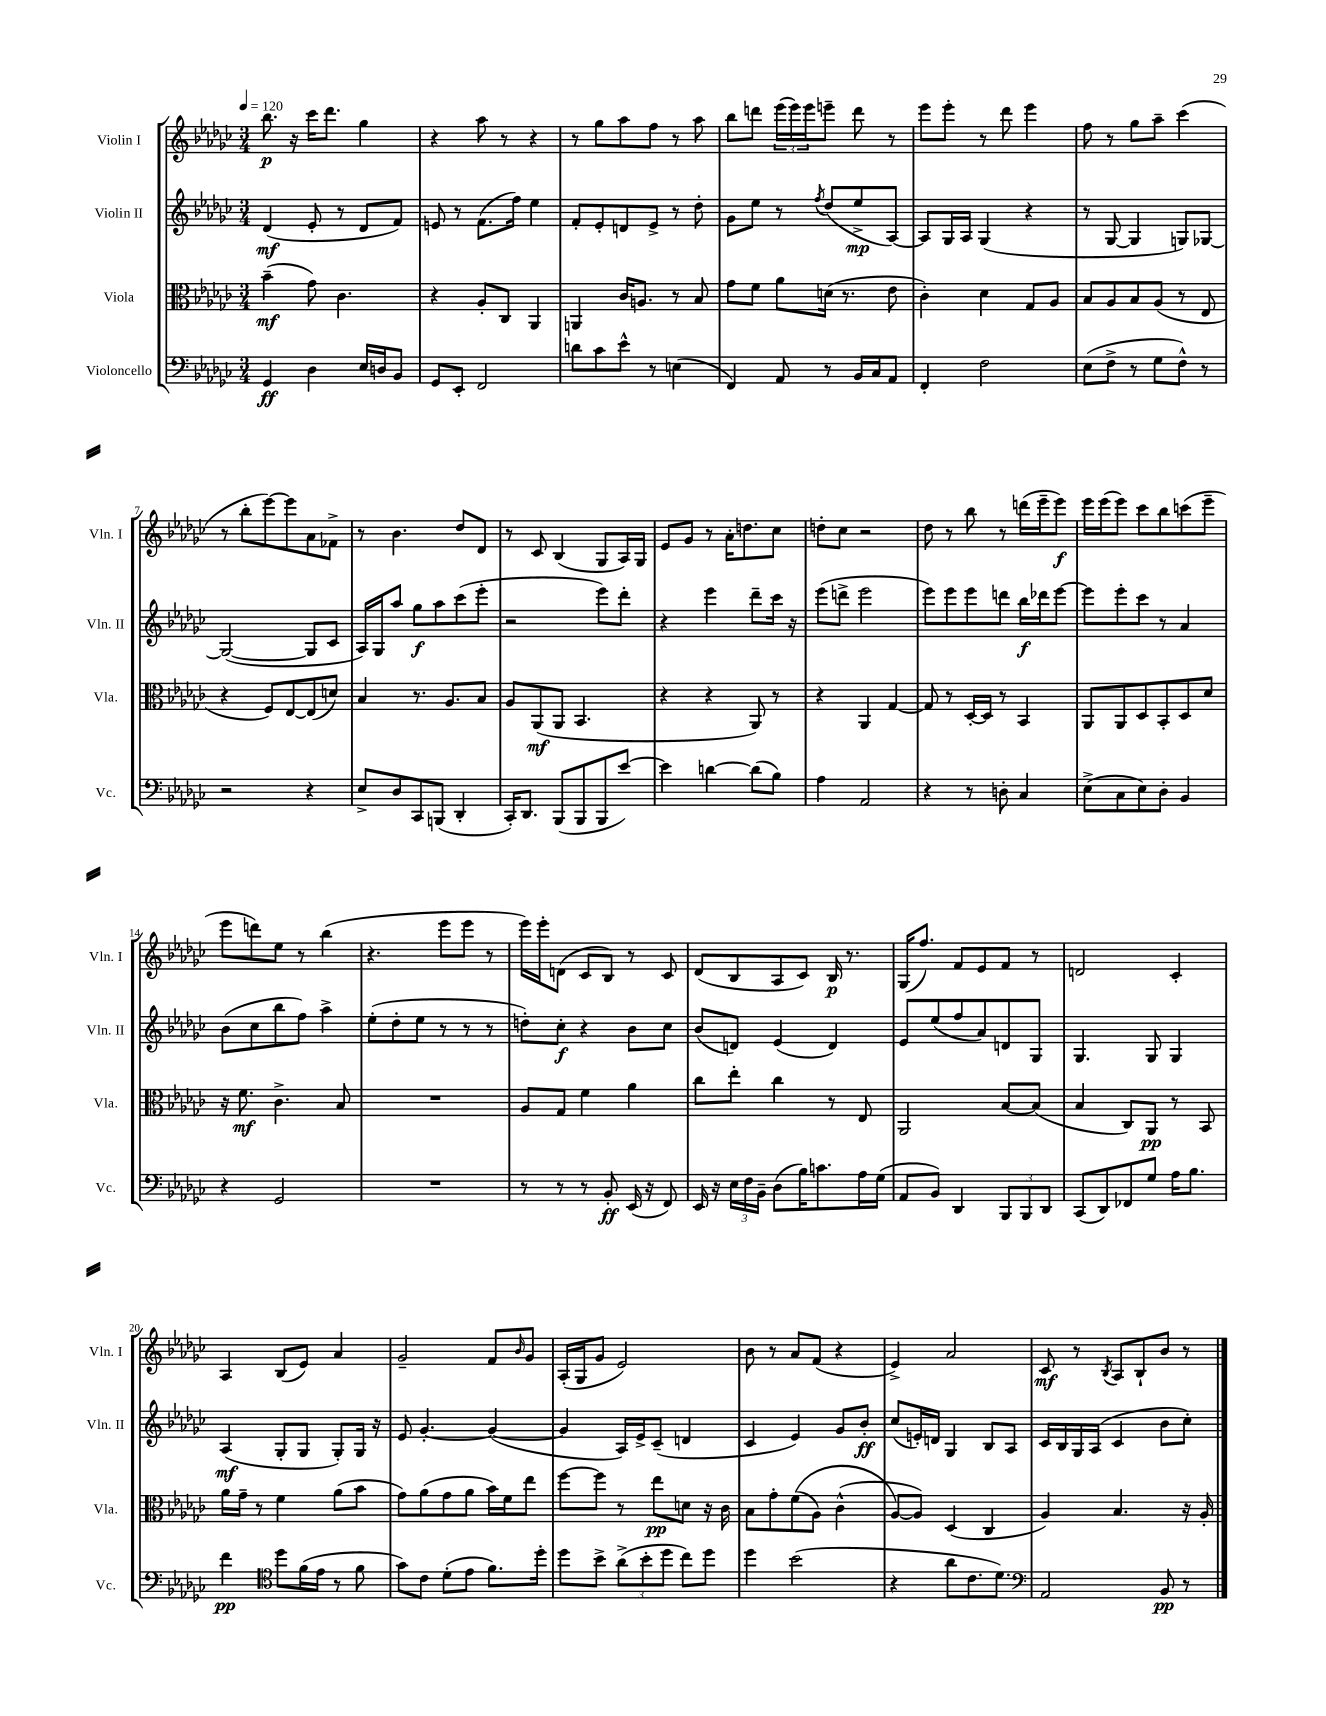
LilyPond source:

<<
\new StaffGroup <<
\new Staff = "s0" \with { instrumentName = "Violin I" shortInstrumentName = "Vln. I" } {
    \clef treble \key ges \major \numericTimeSignature \time 3/4 \tempo 4 = 120
    bes''8.\p r16 ces'''16 des'''8. ges''4 |
    r4 aes''8 r8 r4 |
    r8 ges''8 aes''8 f''8 r8 aes''8 |
    bes''8 d'''8 \tuplet 3/2 { ees'''16( ees'''16) ees'''16 } e'''8-- d'''8 r8 |
    ees'''8 ees'''8-. r8 des'''8 ees'''4 |
    f''8 r8 ges''8 aes''8-- ces'''4( |
    r8 bes''8-. ees'''8~) ees'''8 aes'8 fes'8-> |
    r8 bes'4. des''8 des'8 |
    r8 ces'8 bes4( ges8 aes16) ges16 |
    ees'8 ges'8 r8 aes'16-. d''8. ces''8 |
    d''8-. ces''8 r2 |
    des''8 r8 bes''8 r8 d'''16( ees'''16-- ees'''8\f) |
    ees'''16 ees'''16( ees'''8) ces'''8 bes''8 c'''8( ees'''8-- |
    ees'''8 d'''8) ees''8 r8 bes''4( |
    r4. ees'''8 ees'''8 r8 |
    ees'''16) ees'''16-. d'8( ces'8 bes8) r8 ces'8 |
    des'8( bes8 aes8 ces'8) bes16\p r8. |
    ges16( f''8.) f'8 ees'8 f'8 r8 |
    d'2 ces'4-. |
    aes4 bes8( ees'8) aes'4 |
    ges'2-- f'8 \grace { bes'16 } ges'8 |
    aes16-.( ges16 ges'8 ees'2) |
    bes'8 r8 aes'8 f'8( r4 |
    ees'4->) aes'2 |
    ces'8\mf r8 \acciaccatura { bes8 } aes8 bes8-! bes'8 r8 \bar "|." |
}
\new Staff = "s1" \with { instrumentName = "Violin II" shortInstrumentName = "Vln. II" } {
    \clef treble \key ges \major \numericTimeSignature \time 3/4
    des'4\mf( ees'8-. r8 des'8 f'8) |
    e'8 r8 f'8.( f''16) ees''4 |
    f'8-. ees'8-. d'8 ees'8-> r8 des''8-. |
    ges'8 ees''8 r8 \acciaccatura { f''8 } des''8( ees''8->\mp aes8~) |
    aes8 ges16 aes16 ges4( r4 |
    r8 ges8~ ges4 g8) ges8~ |
    ges2~( ges8 ces'8 |
    aes16) ges16 aes''8 ges''8\f aes''8 ces'''8( ees'''8-. |
    r2 ees'''8) des'''8-. |
    r4 ees'''4 des'''8-- ces'''16 r16 |
    ees'''8( d'''8-> ees'''2 |
    ees'''8) ees'''8 ees'''8 d'''8 bes''16\f des'''16 ees'''8~ |
    ees'''8 ees'''8-. ces'''8 r8 aes'4 |
    bes'8( ces''8 bes''8 f''8) aes''4-> |
    ees''8-.( des''8-. ees''8 r8 r8 r8 |
    d''8-.) ces''8-.\f r4 bes'8 ces''8 |
    bes'8( d'8) ees'4( d'4) |
    ees'8 ees''8( f''8 aes'8) d'8 ges8 |
    ges4. ges8 ges4 |
    aes4\mf( ges8-. ges8 ges8-.) ges16 r16 |
    ees'8 ges'4.~-. ges'4~( |
    ges'4 aes16) ees'16-> ces'8--( d'4 |
    ces'4 ees'4) ges'8 bes'8-.\ff |
    ces''8( e'16-.) d'16 ges4 bes8 aes8 |
    ces'16 bes16 ges16 aes16( ces'4 bes'8 ces''8-.) \bar "|." |
}
\new Staff = "s2" \with { instrumentName = "Viola" shortInstrumentName = "Vla." } {
    \clef alto \key ges \major \numericTimeSignature \time 3/4
    bes'4--\mf( ges'8) ces'4. |
    r4 aes8-. ces8 aes,4 |
    a,4 ces'16 a8. r8 bes8 |
    ges'8 f'8 aes'8 d'16( r8. ees'8 |
    ces'4-.) des'4 ges8 aes8 |
    bes8 aes8 bes8 aes8( r8 ees8 |
    r4 f8) ees8~ ees8( d'8) |
    bes4 r8. aes8. bes8 |
    aes8 aes,8\mf( aes,8 bes,4. |
    r4 r4 aes,8) r8 |
    r4 aes,4 ges4~ |
    ges8 r8 des16~-. des16 r8 bes,4 |
    aes,8 aes,8 des8 bes,8-. des8 des'8 |
    r16 f'8.\mf ces'4.-> bes8 |
    R2. |
    aes8 ges8 f'4 aes'4 |
    ces''8 ees''8-. ces''4 r8 ees8 |
    aes,2 bes8~ bes8( |
    bes4 ces8) aes,8\pp r8 bes,8 |
    aes'16 ges'16-- r8 f'4 aes'8( bes'8 |
    ges'8) aes'8( ges'8 aes'8 bes'16) f'16 ees''8 |
    f''8~ f''8 r8 ees''8\pp d'8 r16 ces'16 |
    bes8 ges'8-. f'8(\( aes8) ces'4-^( |
    aes8~\) aes8) des4( ces4 |
    aes4) bes4. r16 aes16-. \bar "|." |
}
\new Staff = "s3" \with { instrumentName = "Violoncello" shortInstrumentName = "Vc." } {
    \clef bass \key ges \major \numericTimeSignature \time 3/4
    ges,4\ff des4 ees16 d16 bes,8 |
    ges,8 ees,8-. f,2 |
    d'8 ces'8 ees'8-^ r8 e4( |
    f,4) aes,8 r8 bes,16 ces16 aes,8 |
    f,4-. f2 |
    ees8( f8-> r8 ges8 f8-^) r8 |
    r2 r4 |
    ees8-> des8 ces,8 b,,8( des,4-. |
    ces,16-.) des,8. bes,,8( bes,,8 bes,,8 ees'8~) |
    ees'4 d'4~ d'8( bes8) |
    aes4 aes,2 |
    r4 r8 d8-. ces4 |
    ees8->( ces8 ees8) des8-. bes,4 |
    r4 ges,2 |
    R2. |
    r8 r8 r8 bes,8-.\ff ees,16( r16 f,8) |
    ees,16 r16 \tuplet 3/2 { ees16 f16 bes,16-- } des8( bes16) c'8. aes16 ges16( |
    aes,8 bes,8) des,4 \tuplet 3/2 { bes,,8 bes,,8 des,8 } |
    ces,8( des,8) fes,8 ges8 aes16 bes8. |
    f'4\pp \clef tenor des''8 f'16( ees'16 r8 f'8 |
    ges'8) ces'8 des'8-.( ees'8 f'8.) des''16-. |
    des''8 bes'8-> \tuplet 3/2 { aes'8->( bes'8-. des''8 } ces''8) des''8 |
    des''4 bes'2( |
    r4 aes'8 ces'8. des'8.) |
    \clef bass aes,2 bes,8\pp r8 \bar "|." |
}
>>
>>
